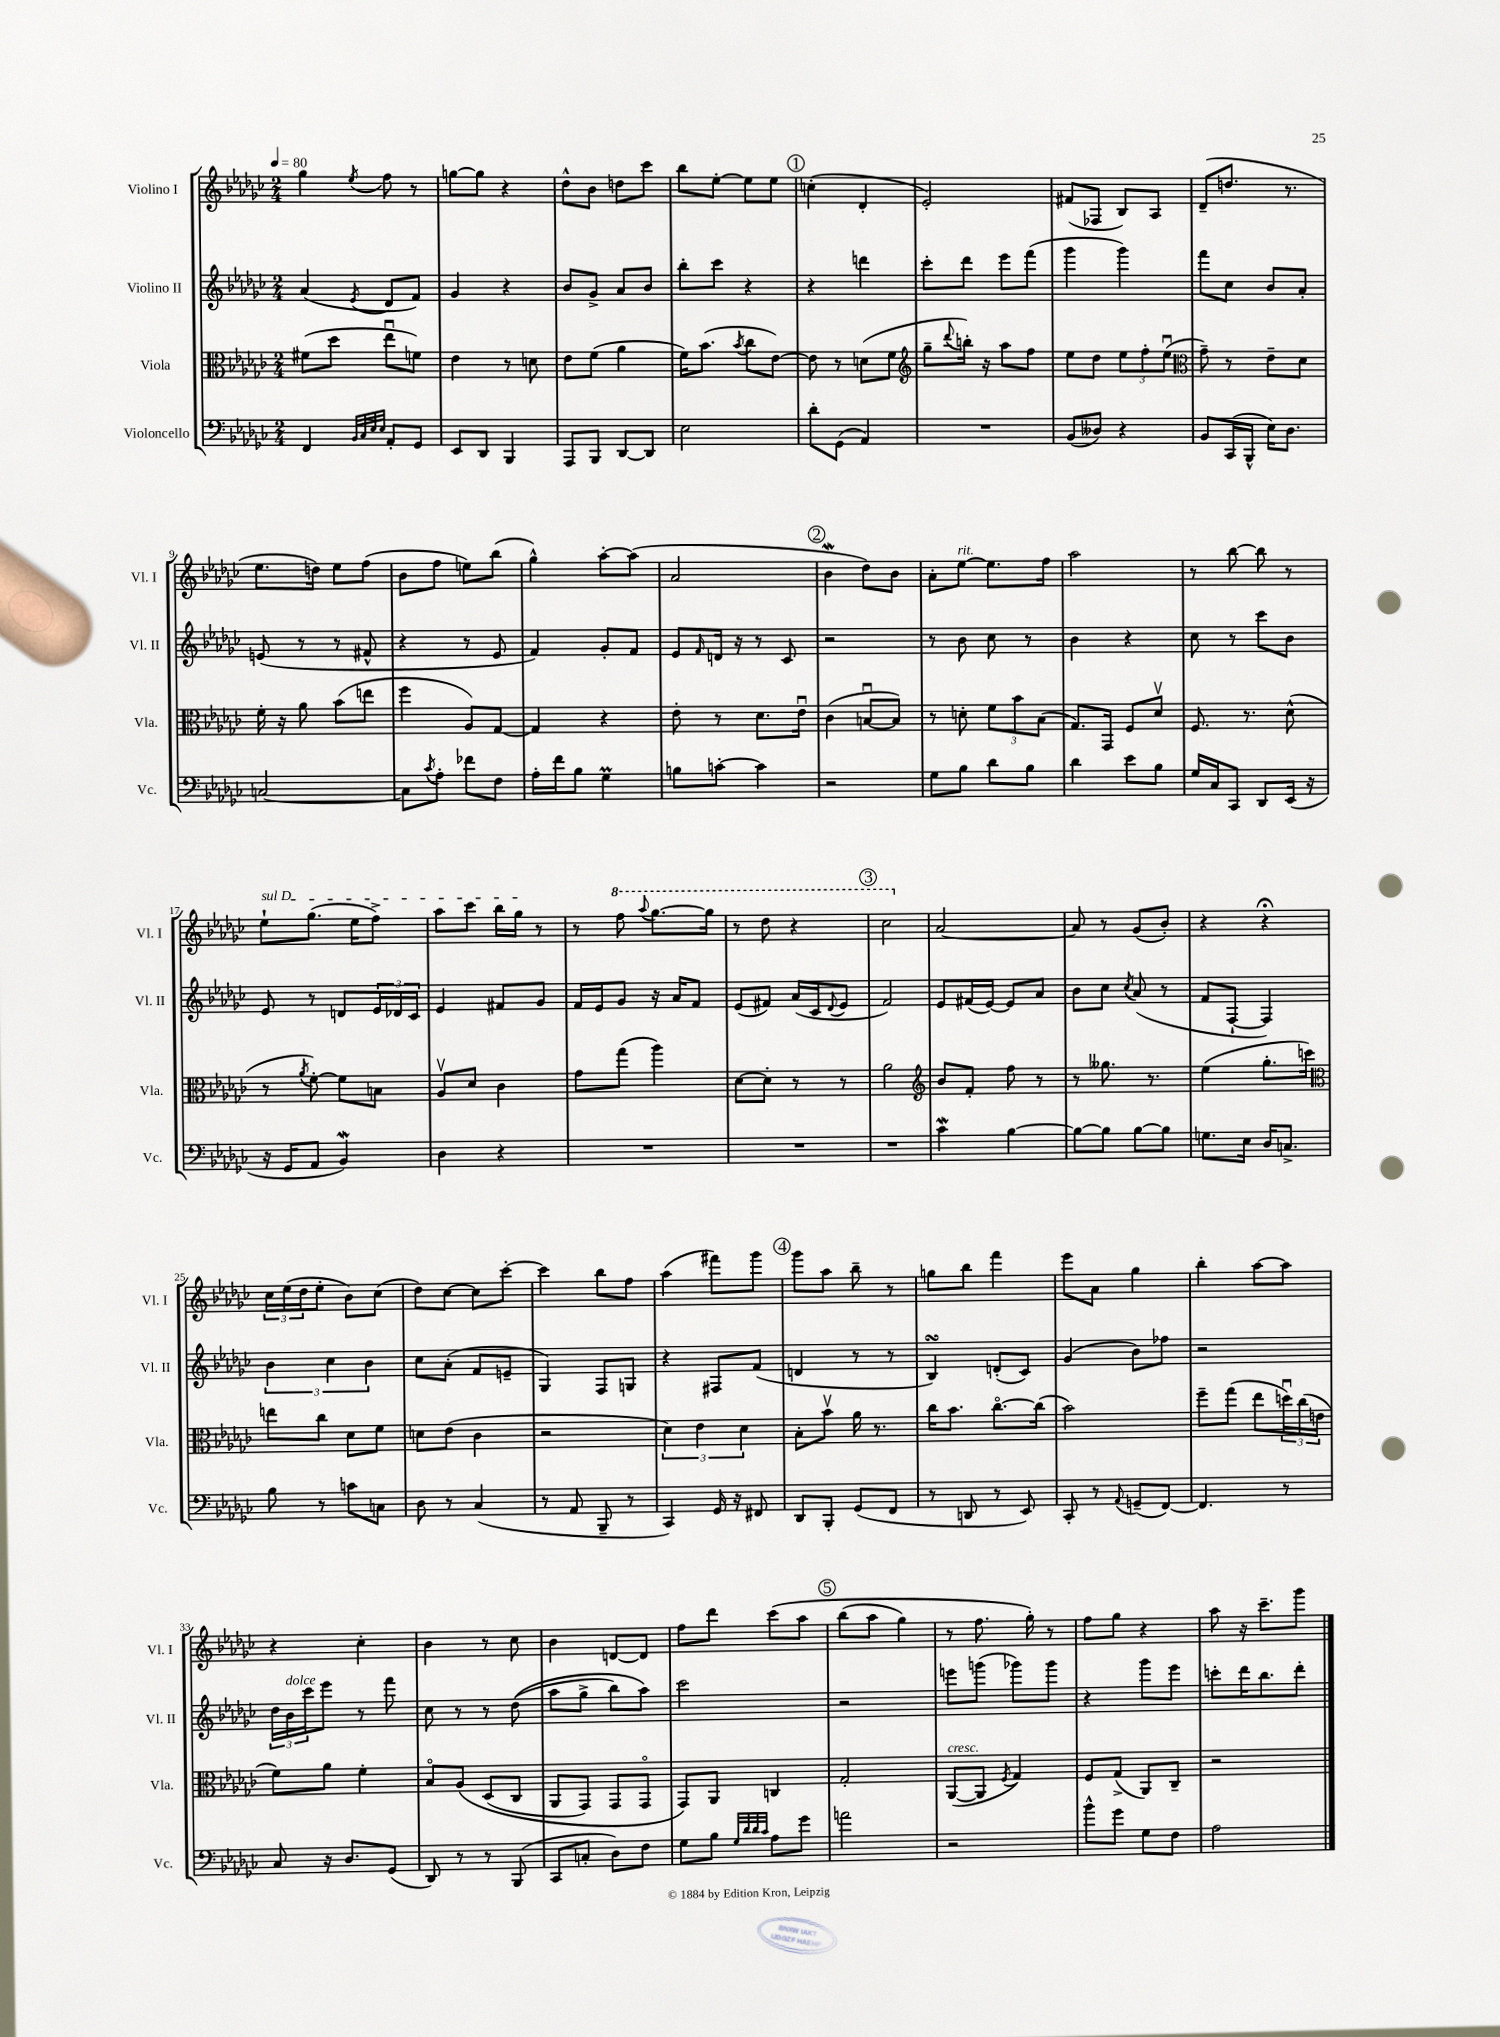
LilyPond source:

<<
\new StaffGroup <<
\new Staff = "s0" \with { instrumentName = "Violino I" shortInstrumentName = "Vl. I" } {
    \clef treble \key ges \major \numericTimeSignature \time 2/4 \tempo 4 = 80
    ges''4 \acciaccatura { ees''8 } f''8 r8 |
    g''8~ g''8 r4 |
    des''8-^ bes'8 d''8 ces'''8 |
    bes''8 ees''8~-. ees''8 ees''8 |
    \mark \markup { \circle "1" } c''4-.( des'4-. |
    ees'2-.) |
    fis'8( fes8 bes8) aes8 |
    des'8--( d''8. r8. |
    ees''8. d''16) ees''8 f''8( |
    bes'8 f''8 e''8) bes''8( |
    ges''4-^) aes''8~-. aes''8( |
    aes'2 |
    \mark \markup { \circle "2" } bes'4\mordent des''8) bes'8 |
    aes'8-. ees''8~^\markup { \italic "rit." } ees''8. f''16 |
    aes''2 |
    r8 bes''8~ bes''8 r8 |
    \once \override TextSpanner.bound-details.left.text = \markup { \italic "sul D" } ees''8-!\startTextSpan ges''8.( ees''16 f''8->) |
    aes''8 ces'''8 bes''16 ges''16\stopTextSpan r8 |
    r8 \ottava #1 f'''8 \appoggiatura { aes'''8 } ges'''8.~ ges'''16 |
    r8 des'''8 r4 |
    \mark \markup { \circle "3" } ces'''2 \ottava #0 |
    aes'2~ |
    aes'8 r8 ges'8( bes'8-.) |
    r4 r4\fermata |
    \tuplet 3/2 { ces''16 ees''16( des''16 } ees''8-. bes'8) ces''8( |
    des''8) ces''8~ ces''8 ces'''8~-. |
    ces'''4 bes''8 f''8 |
    aes''4( fis'''8) ges'''8 |
    \mark \markup { \circle "4" } ges'''8 aes''8 bes''8-- r8 |
    g''8 bes''8 f'''4 |
    ees'''8 aes'8 ges''4 |
    bes''4-. aes''8~ aes''8 |
    r4 ces''4-. |
    bes'4 r8 ces''8 |
    bes'4 d'8~ d'8 |
    f''8 des'''8 ces'''8\( aes''8 |
    \mark \markup { \circle "5" } bes''8( aes''8 ges''4) |
    r8 f''8. ges''16-.\) r8 |
    f''8 ges''8 r4 |
    aes''8 r16 ces'''8.-- ges'''8 \bar "|." |
}
\new Staff = "s1" \with { instrumentName = "Violino II" shortInstrumentName = "Vl. II" } {
    \clef treble \key ges \major \numericTimeSignature \time 2/4
    aes'4( \acciaccatura { ees'8 } des'8 f'8) |
    ges'4 r4 |
    bes'8 ges'8-> aes'8 bes'8 |
    bes''8-. ces'''8 r4 |
    \mark \markup { \circle "1" } r4 d'''4 |
    ces'''8-. des'''8 ees'''8 f'''8( |
    ges'''4 ges'''4) |
    f'''8 ces''8 bes'8 aes'8-. |
    e'8( r8 r8 fis'8-^ |
    r4 r8 ees'8 |
    f'4) ges'8-. f'8 |
    ees'8 \grace { f'16 } d'16 r16 r8 ces'8 |
    \mark \markup { \circle "2" } r2 |
    r8 bes'8 ces''8 r8 |
    bes'4 r4 |
    ces''8 r8 ces'''8 bes'8 |
    ees'8 r8 d'8 \tuplet 3/2 { ees'16 des'16 ces'16 } |
    ees'4 fis'8 ges'8 |
    f'16 ees'16 ges'8 r16 aes'16 f'8 |
    ees'8( fis'8) aes'16( ces'16 \appoggiatura { des'8 } ees'8 |
    \mark \markup { \circle "3" } f'2) |
    ees'8 fis'16( ees'16~) ees'8 aes'8 |
    bes'8 ces''8 \acciaccatura { ces''8 } aes'8( r8 |
    f'8 f8~-! f4) |
    \tuplet 3/2 { bes'4 ces''4 bes'4 } |
    ces''8 aes'8-.( f'8 e'8-- |
    ges4) f8 g8 |
    r4 fis8 f'8( |
    \mark \markup { \circle "4" } d'4 r8 r8 |
    bes4\turn) d'8-.( ces'8) |
    ges'4( bes'8) fes''8 |
    r2 |
    \tuplet 3/2 { des''16 bes'16^\markup { \italic "dolce" } ces'''16 } ees'''8 r8 f'''8 |
    ces''8 r8 r8 des''8(\( |
    aes''8 ges''8-> bes''8) aes''8\) |
    ces'''2 |
    \mark \markup { \circle "5" } r2 |
    e'''8 g'''8( ges'''8) ges'''8 |
    r4 ges'''8 ees'''8 |
    c'''8-. des'''16 bes''8. des'''8-. \bar "|." |
}
\new Staff = "s2" \with { instrumentName = "Viola" shortInstrumentName = "Vla." } {
    \clef alto \key ges \major \numericTimeSignature \time 2/4
    fis'8( des''8 ees''8\downbow f'8) |
    ees'4 r8 d'8 |
    ees'8 f'8( aes'4 |
    f'16) bes'8.( \acciaccatura { bes'8 } ces''8 ees'8~) |
    \mark \markup { \circle "1" } ees'8 r8 d'8( f'8 |
    \clef treble ges''8-- \appoggiatura { des'''8 } b''16-.) r16 aes''8 f''8 |
    ees''8 des''8 \tuplet 3/2 { ees''8 f''8-. ees''8\downbow( } |
    \clef alto ges'8--) r8 ees'8-- des'8 |
    f'16-. r16 aes'8 bes'8( e''8 |
    f''4 aes8) ges8~ |
    ges4 r4 |
    ees'8-. r8 des'8. ees'16\downbow |
    \mark \markup { \circle "2" } ces'4( b8~\downbow b8) |
    r8 d'8-. \tuplet 3/2 { f'8 bes'8 bes8( } |
    ges8.) ges,16 f8 des'8\upbow |
    f8. r8. des'8-^( |
    r8 \acciaccatura { aes'8 } f'8~-.) f'8 b8 |
    aes8\upbow des'8 ces'4 |
    ges'8 ges''8( aes''4) |
    des'8~ des'8-. r8 r8 |
    \mark \markup { \circle "3" } aes'2 |
    \clef treble bes'8 f'8-. f''8 r8 |
    r8 geses''8. r8. |
    ees''4( ges''8.-. c'''16) |
    \clef alto e''8 ces''8 des'8 f'8 |
    d'8 ees'8( ces'4 |
    r2 |
    \tuplet 3/2 { des'4) ees'4 des'4 } |
    \mark \markup { \circle "4" } bes8-. bes'8\upbow aes'16 r8. |
    ces''16 bes'8. ces''8.~\flageolet ces''16( |
    bes'2) |
    f''8-- ges''8( ees''8 \tuplet 3/2 { d''16\downbow) ces''16( e'16 } |
    f'8) aes'8 f'4-. |
    bes8\flageolet aes8\( des8( ces8 |
    aes,8 ges,8) ges,8 ges,8\flageolet |
    ges,8\) aes,8 c4 |
    \mark \markup { \circle "5" } ges2-. |
    aes,8~^\markup { \italic "cresc." }( aes,8 \acciaccatura { f8 } ges4) |
    f8 ges8->( aes,8) ces8-- |
    r2 \bar "|." |
}
\new Staff = "s3" \with { instrumentName = "Violoncello" shortInstrumentName = "Vc." } {
    \clef bass \key ges \major \numericTimeSignature \time 2/4
    f,4 \grace { bes,32 ces32 ees32 ees32 } aes,8-. ges,8 |
    ees,8 des,8 bes,,4 |
    aes,,8 bes,,8 des,8~ des,8 |
    ees2 |
    \mark \markup { \circle "1" } des'8-. ges,8( aes,4) |
    R2 |
    bes,8( deses8) r4 |
    bes,8 ces,16( bes,,16-^ ees16) des8. |
    c2~ |
    c8 \acciaccatura { ces'8 } aes8-. fes'8 f8 |
    aes16-. f'16 bes8 ges4\prall |
    b8 c'8~-. c'4 |
    \mark \markup { \circle "2" } r2 |
    ges8 bes8 des'8 bes8 |
    des'4 ees'8 bes8 |
    ges16 ces16 ces,8 des,8 ees,16( r16 |
    r16 ges,16 aes,8 bes,4\mordent) |
    des4 r4 |
    R2 |
    R2 |
    \mark \markup { \circle "3" } R2 |
    ces'4\mordent bes4~ |
    bes8~ bes8 bes8~ bes8 |
    g8. ees16 des16 c8.-> |
    bes8 r8 c'8 c8 |
    des8 r8 ces4( |
    r8 aes,8 bes,,8-- r8 |
    ces,4) ges,16 r16 fis,8 |
    \mark \markup { \circle "4" } des,8 bes,,8-. ges,8( f,8 |
    r8 d,8 r8 ees,8) |
    ces,8-. r8 \appoggiatura { aes,8 } g,8--( f,8~) |
    f,4. r8 |
    ces8 r16 des8. ges,8( |
    des,8) r8 r8 bes,,8( |
    ces,8 c8-. des8) f8 |
    ges8 bes8 \grace { ges32 des'32 des'32 ces'32 } aes8 ges'8 |
    \mark \markup { \circle "5" } a'2 |
    r2 |
    bes'8-^ ges'8 ges8 f8 |
    aes2 \bar "|." |
}
>>
>>
